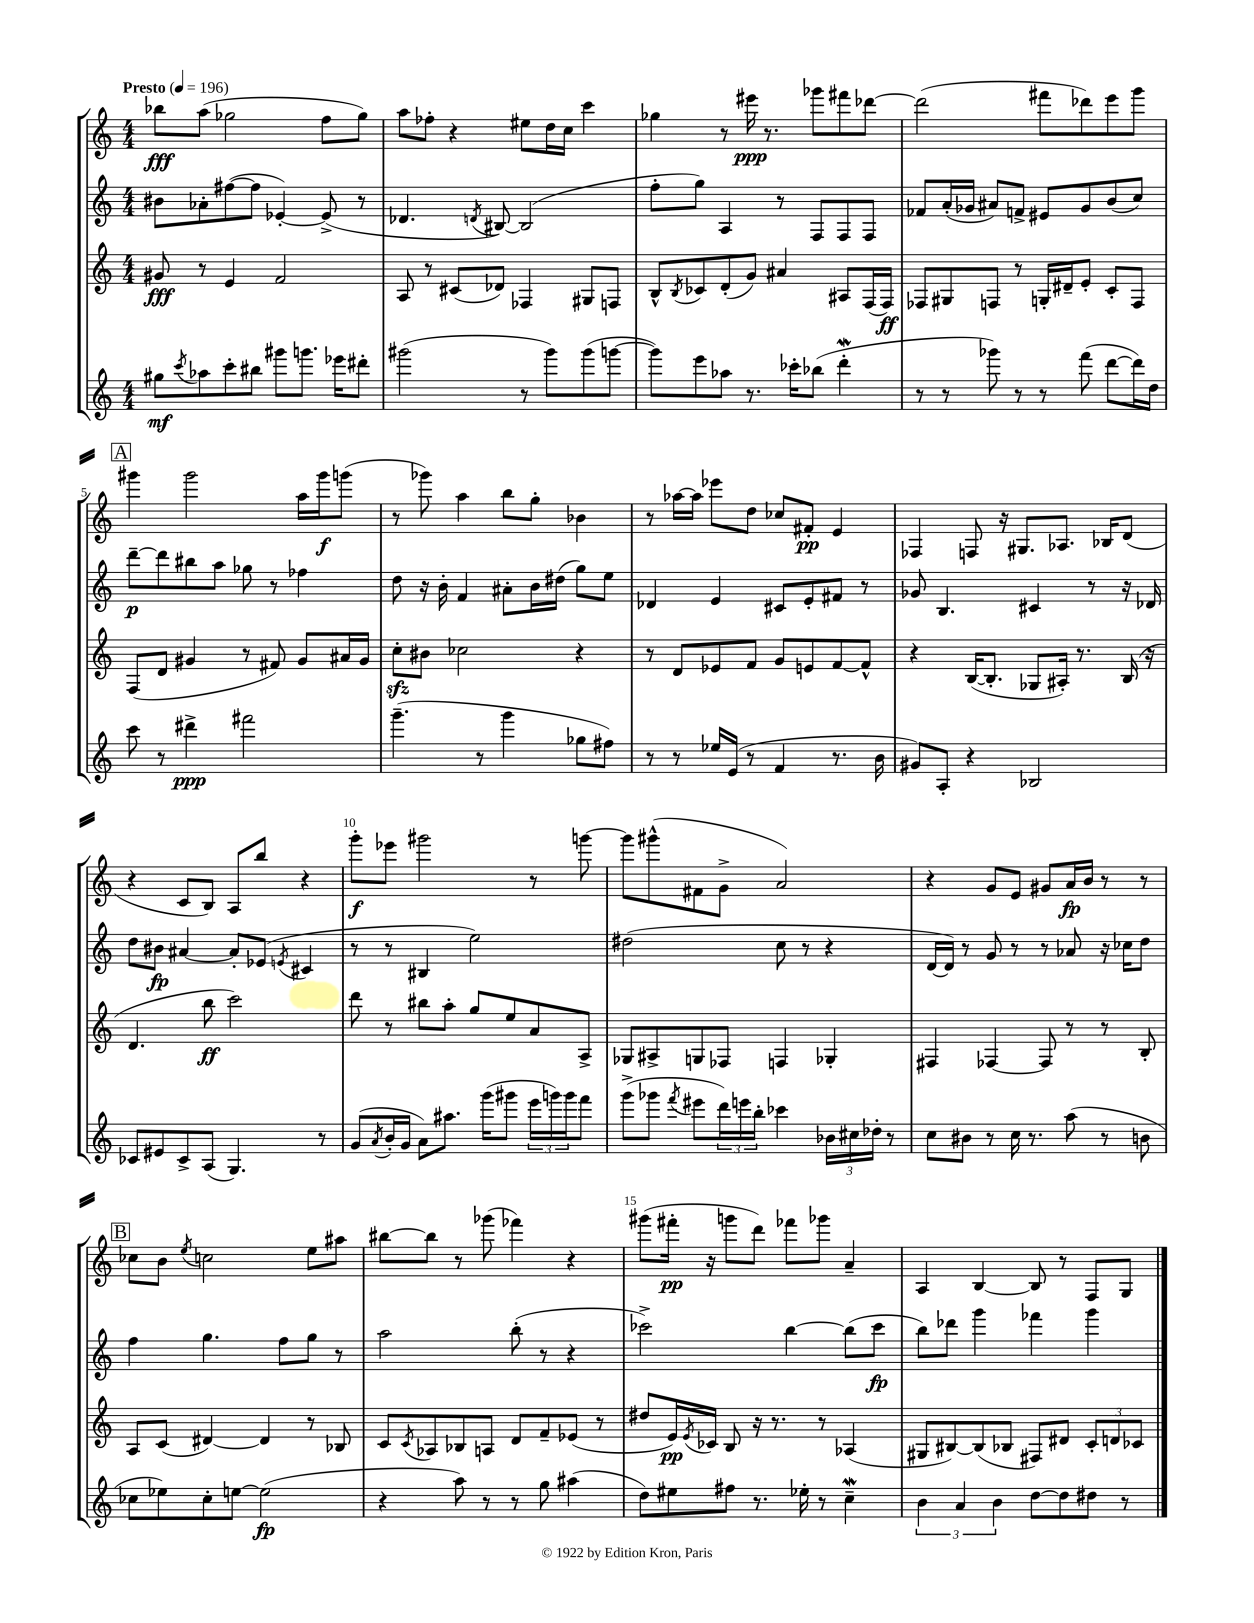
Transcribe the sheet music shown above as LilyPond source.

<<
\new StaffGroup <<
\new Staff = "s0" {
    \clef treble \key c \major \numericTimeSignature \time 4/4 \tempo "Presto" 4 = 196
    bes''8\fff a''8( ges''2 f''8 ges''8) |
    a''8 fes''8-. r4 eis''8 d''16 c''16 c'''4 |
    ges''4 r8 eis'''16\ppp r8. ges'''8 fis'''8 des'''8~ |
    des'''2( fis'''8 des'''8) e'''8 g'''8 |
    \mark \markup { \box "A" } gis'''4 gis'''2 a''16 gis'''16\f g'''8( |
    r8 ges'''8) a''4 b''8 g''8-. bes'4 |
    r8 aes''16~ aes''16 ees'''8 d''8 ces''8 fis'8-.\pp e'4 |
    fes4 f8 r16 gis8. aes8. bes16 d'8( |
    r4 c'8 b8) a8 b''8 r4 |
    g'''8-.\f ees'''8 gis'''2 r8 g'''8~ |
    g'''8 gis'''8-^( fis'8 g'8-> a'2) |
    r4 g'8 e'8 gis'8 a'16\fp b'16 r8 r8 |
    \mark \markup { \box "B" } ces''8 b'8 \acciaccatura { e''8 } c''2 e''8 ais''8 |
    bis''8~ bis''8 r8 ges'''8( fes'''4) r4 |
    gis'''8( fis'''16-.\pp r16 g'''8 d'''8) fes'''8 ges'''8 a'4-- |
    a4 b4~ b8 r8 f8 g8 \bar "|." |
}
\new Staff = "s1" {
    \clef treble \key c \major \numericTimeSignature \time 4/4
    bis'8 aes'8-. fis''8~( fis''8 ees'4~-.) ees'8->( r8 |
    des'4. \acciaccatura { d'8 } bis8~) bis2( |
    f''8-. g''8) a4 r8 f8 f8 f8 |
    fes'8 a'16-.( ges'16 ais'8) f'8-> eis'8 ges'8 b'8( c''8) |
    \mark \markup { \box "A" } d'''8~--\p d'''8 bis''8 a''8 ges''8 r8 fes''4 |
    d''8 r16 b'16-. f'4 ais'8-. b'16 dis''16( g''8) e''8 |
    des'4 e'4 cis'8 e'8-. fis'8 r8 |
    ges'8 b4. cis'4 r8 r16 des'16 |
    d''8 bis'8\fp ais'4~ ais'8-. ees'8( \acciaccatura { e'8 } cis'4 |
    r8 r8 bis4 e''2) |
    dis''2( c''8 r8 r4 |
    d'16~ d'16) r8 g'8 r8 r8 aes'8 r16 ces''16 d''8 |
    \mark \markup { \box "B" } f''4 g''4. f''8 g''8 r8 |
    a''2 b''8-.( r8 r4 |
    ces'''2->) b''4~ b''8( ces'''8\fp |
    b''8) des'''8 g'''4 fes'''4 g'''4 \bar "|." |
}
\new Staff = "s2" {
    \clef treble \key c \major \numericTimeSignature \time 4/4
    gis'8\fff r8 e'4 f'2 |
    a8 r8 cis'8( des'8) fes4 gis8 f8 |
    b8-^ \acciaccatura { b8 } ces'8 d'8-.( g'8) ais'4 ais8 f16( f16\ff) |
    fes8 gis8 f8 r8 g16-. dis'16-- e'8-. c'8-. f8 |
    \mark \markup { \box "A" } f8( d'8 gis'4 r8 fis'8) gis'8 ais'16 gis'16 |
    c''8-.\sfz bis'8 ces''2 r4 |
    r8 d'8 ees'8 f'8 g'8 e'8 f'8~ f'8-^ |
    r4 b16~( b8.-. ges8 ais16-.) r8. b16( r16 |
    d'4. b''8\ff c'''2) |
    d'''8 r8 bis''8 a''8-. g''8 e''8 a'8 a8-> |
    ges8 ais8-> g8 fes8 f4 ges4-. |
    fis4 fes4~ fes8 r8 r8 b8-. |
    \mark \markup { \box "B" } a8 c'8( dis'4~) dis'4 r8 bes8 |
    c'8 \acciaccatura { c'8 } aes8 bes8 a8 d'8 f'8-- ees'8( r8 |
    dis''8 e'16\pp) \acciaccatura { e'8 } ces'16 b8 r16 r8. r8 aes4( |
    gis8 bis8~) bis8( bes8 fis8) dis'8 \tuplet 3/2 { c'8-. d'8 ces'8 } \bar "|." |
}
\new Staff = "s3" {
    \clef treble \key c \major \numericTimeSignature \time 4/4
    gis''8\mf \acciaccatura { c'''8 } aes''8 c'''8-. bis''8 gis'''8 g'''8. ees'''16 dis'''8-. |
    gis'''2( r8 gis'''8) gis'''8( g'''8~ |
    g'''8) e'''8 aes''8 r8. ces'''16-. bes''8( d'''4-.\mordent |
    r8 r8 ges'''8) r8 r8 f'''8( d'''8~ d'''16) d''16 |
    \mark \markup { \box "A" } c'''8 r8 dis'''4->\ppp fis'''2 |
    g'''4.--( r8 g'''4 ges''8 fis''8) |
    r8 r8 ees''16 e'16( r8 f'4 r8. b'16 |
    gis'8) a8-. r4 bes2 |
    ces'8 eis'8 ces'8-> a8( g4.) r8 |
    g'8( \acciaccatura { a'8 } b'16-. g'16 a'8) ais''8. g'''16( gis'''8 \tuplet 3/2 { e'''16 g'''16) g'''16 } f'''8 |
    g'''8->( ges'''8 \acciaccatura { f'''8 } eis'''8 \tuplet 3/2 { d'''16) e'''16 b''16-. } ces'''4 \tuplet 3/2 { bes'16 cis''16 des''16-. } r8 |
    c''8 bis'8 r8 c''16 r8. a''8( r8 b'8 |
    \mark \markup { \box "B" } ces''8 ees''8) ces''8-. e''8~ e''2\fp( |
    r4 a''8) r8 r8 g''8 ais''4( |
    d''8) eis''8 fis''8 r8. ees''16-. r8 c''4--\mordent |
    \tuplet 3/2 { b'4 a'4 b'4 } d''8~ d''8 dis''8 r8 \bar "|." |
}
>>
>>
\layout { \context { \Score \override BarNumber.break-visibility = ##(#f #t #t) barNumberVisibility = #(every-nth-bar-number-visible 5) } }
